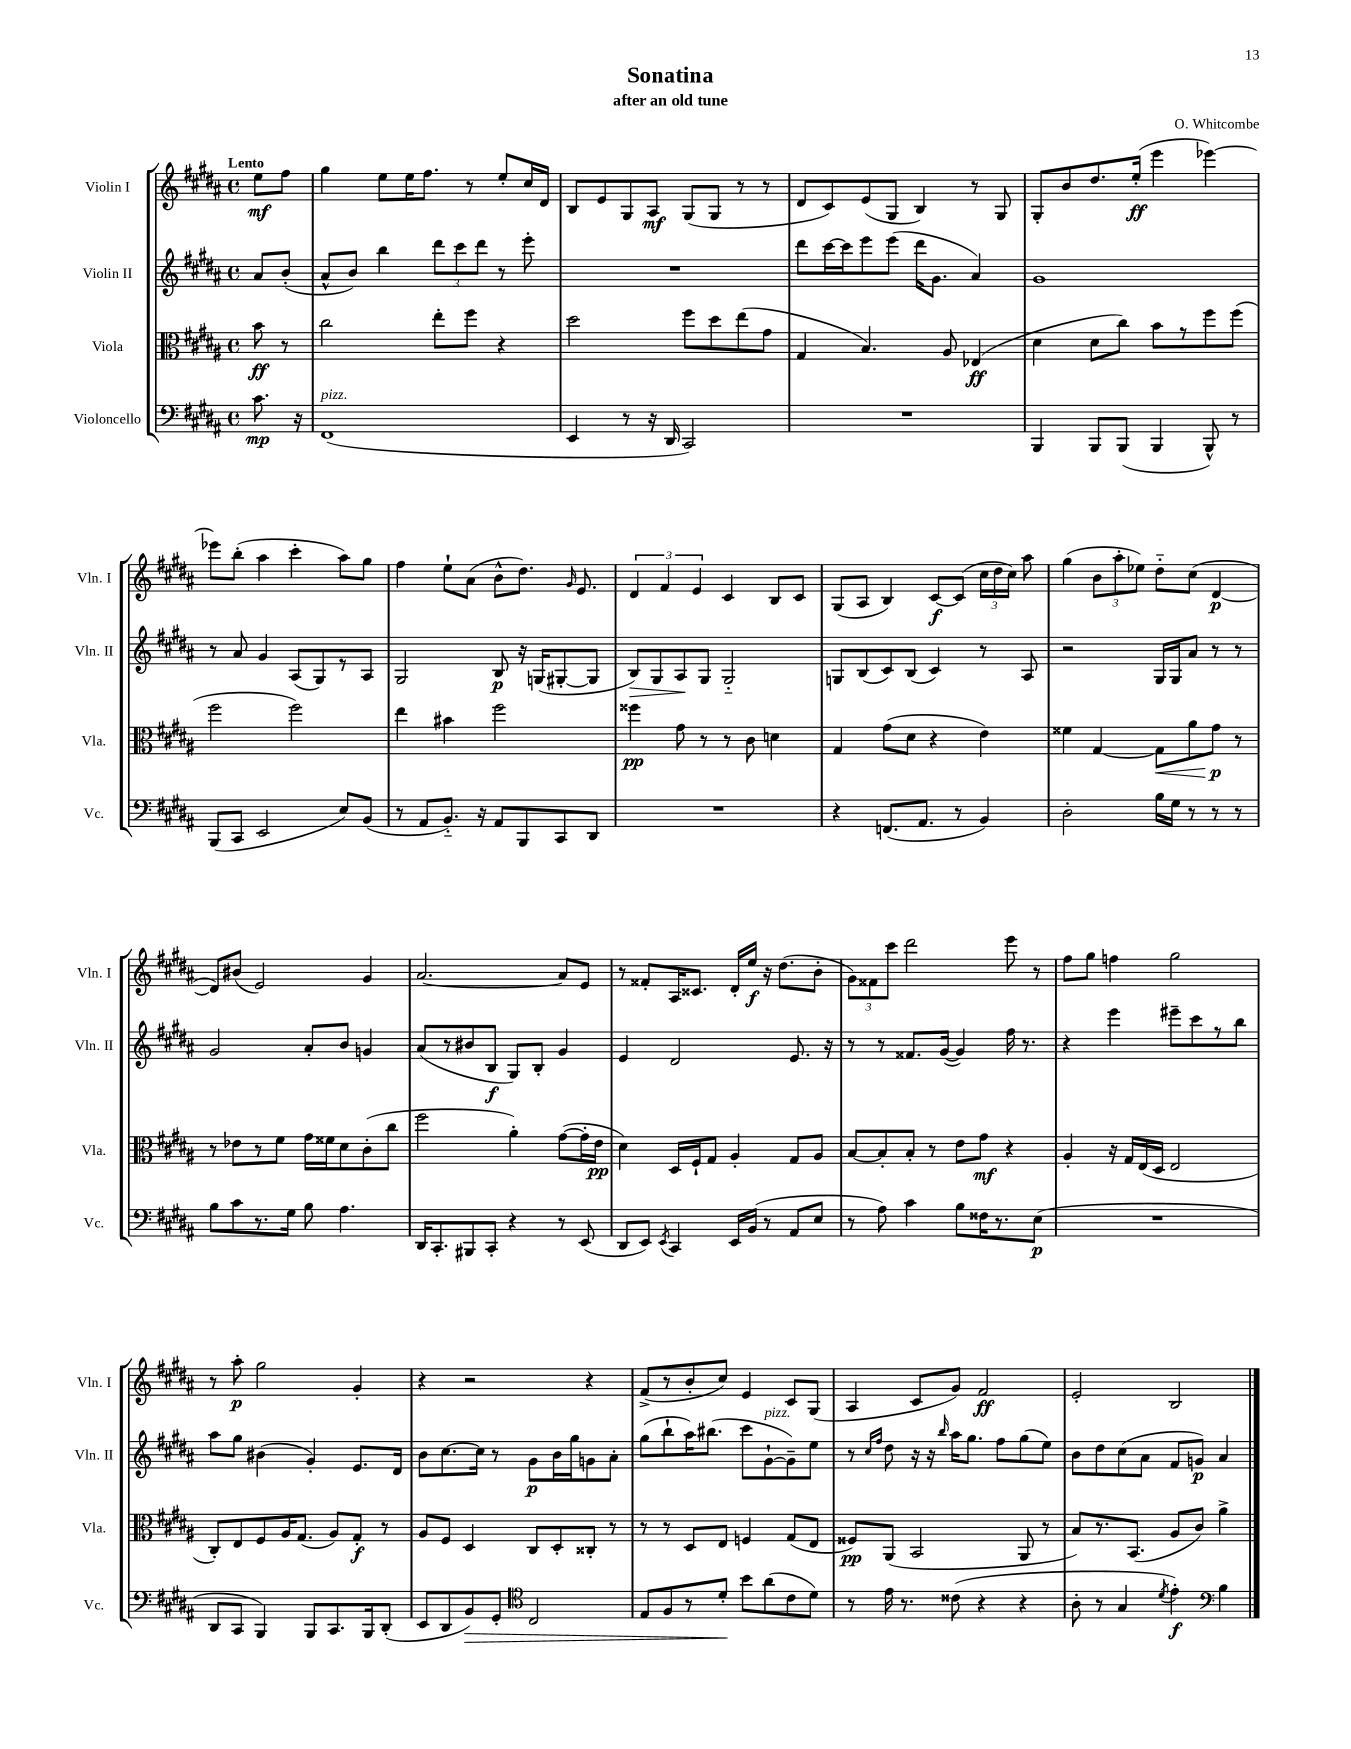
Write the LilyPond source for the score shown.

\header { title = "Sonatina" composer = "O. Whitcombe" subtitle = "after an old tune" }
<<
\new StaffGroup <<
\new Staff = "s0" \with { instrumentName = "Violin I" shortInstrumentName = "Vln. I" } {
    \clef treble \key b \major \defaultTimeSignature \time 4/4 \partial 4 \tempo "Lento"
    \autoBeamOff e''8[\mf fis''8] |
    gis''4 e''8[ e''16 fis''8.] r8 e''8[-. cis''16 dis'16] |
    b8[ e'8 gis8 ais8]\mf gis8[( gis8] r8 r8 |
    dis'8[ cis'8) e'8( gis8] b4) r8 gis8 |
    gis8[-. b'8 dis''8. e''16]-.\ff( e'''4 ees'''4~) |
    ees'''8[ b''8]-.( ais''4 cis'''4-. ais''8[) gis''8] |
    fis''4 e''8[-! ais'8]( b'8[-^ dis''8.]) \grace { gis'16 } e'8. |
    \tuplet 3/2 { dis'4 fis'4 e'4 } cis'4 b8[ cis'8] |
    gis8[( ais8] b4) cis'8[~\f cis'8]( \tuplet 3/2 { cis''16[ dis''16 cis''16]) } ais''8 |
    gis''4( \tuplet 3/2 { b'8[ ais''8-. ees''8]) } dis''8[-_ cis''8]( dis'4~\p |
    dis'8[) bis'8]( e'2) gis'4 |
    ais'2.~ ais'8[ e'8] |
    r8 fisis'8[-. ais16 cisis'8.] dis'16[-. e''16]\f r16 dis''8.[( b'8]-. |
    \tuplet 3/2 { gis'8[) fisis'8 cis'''8] } dis'''2 e'''8 r8 |
    fis''8[ gis''8] f''4 gis''2 |
    r8 ais''8-.\p gis''2 gis'4-. |
    r4 r2 r4 |
    fis'8[->( r8 b'8-. cis''8]) e'4 cis'8[ gis8]( |
    ais4 cis'8[ gis'8]) fis'2\ff |
    e'2-. b2 \bar "|." |
}
\new Staff = "s1" \with { instrumentName = "Violin II" shortInstrumentName = "Vln. II" } {
    \clef treble \key b \major \defaultTimeSignature \time 4/4 \partial 4
    \autoBeamOff ais'8[ b'8]-.( |
    ais'8[-^ b'8]) b''4 \tuplet 3/2 { dis'''8[ cis'''8 dis'''8] } r8 e'''8-. |
    R1 |
    dis'''8[ cis'''16~ cis'''16 e'''8 e'''8]( dis'''16[ gis'8.] ais'4) |
    gis'1 |
    r8 ais'8 gis'4 ais8[( gis8) r8 ais8] |
    gis2 b8\p r16 g16[( gis8~-. gis8] |
    b8[\>) gis8 ais8\! gis8] gis2-_ |
    g8[ b8( cis'8) b8]( cis'4) r8 ais8 |
    r2 gis16[ gis16 ais'8] r8 r8 |
    gis'2 ais'8[-. b'8] g'4 |
    ais'8[( r8 bis'8 b8]\f gis8[) b8]-. gis'4 |
    e'4 dis'2 e'8. r16 |
    r8 r8 fisis'8.[ gis'16]~( gis'4) fis''16 r8. |
    r4 e'''4 eis'''8[-- cis'''8 r8 b''8] |
    ais''8[ gis''8] bis'4( gis'4-.) e'8.[ dis'16] |
    b'8[ cis''8.~ cis''16] r8 gis'8[\p b'16 gis''16 g'8 ais'8]-. |
    gis''8[( b''8-! ais''16) bis''8.]( cis'''8[ gis'8~-!^\markup { \italic "pizz." } gis'8--) e''8] |
    r8 \grace { cis''16[ fis''16] } dis''8 r16 r16 \grace { b''16 } ais''16[ gis''8.] fis''8[ gis''8( e''8]) |
    b'8[ dis''8 cis''8( ais'8] fis'8[ g'8]\p) ais'4 \bar "|." |
}
\new Staff = "s2" \with { instrumentName = "Viola" shortInstrumentName = "Vla." } {
    \clef alto \key b \major \defaultTimeSignature \time 4/4 \partial 4
    \autoBeamOff b'8\ff r8 |
    cis''2 e''8[-. fis''8] r4 |
    dis''2 fis''8[ dis''8 e''8( gis'8] |
    gis4 b4.) ais8 ees4\ff( |
    dis'4 dis'8[ cis''8]) b'8[ r8 fis''8 fis''8]( |
    fis''2 fis''2) |
    e''4 bis'4 fis''2 |
    fisis''4\pp gis'8 r8 r8 cis'8 d'4 |
    gis4 gis'8[( dis'8] r4 e'4) |
    fisis'4 gis4~ gis8[\< ais'8 gis'8]\p\! r8 |
    r8 ees'8[ r8 fis'8] gis'16[ fisis'16 dis'8 cis'8-.( cis''8] |
    fis''2 ais'4-.) gis'8[~( gis'16-. e'16]\pp |
    dis'4) dis16[ fis16-! gis8] ais4-. gis8[ ais8] |
    b8[~ b8-. b8]-. r8 e'8[ gis'8]\mf r4 |
    ais4-. r16 gis16[ e16( dis16] e2 |
    cis8[-.) e8 fis8 ais16 gis8.]( ais8[) gis8]-.\f r8 |
    ais8[ fis8] dis4 cis8[ dis8-. cisis8]-. r8 |
    r8 r8 dis8[ e8] f4 gis8[( e8] |
    fisis8[\pp) ais,8]( b,2 ais,8 r8 |
    b8[) r8. b,8.]( ais8[ cis'8]) ais'4-> \bar "|." |
}
\new Staff = "s3" \with { instrumentName = "Violoncello" shortInstrumentName = "Vc." } {
    \clef bass \key b \major \defaultTimeSignature \time 4/4 \partial 4
    \autoBeamOff cis'8.\mp r16 |
    fis,1^\markup { \italic "pizz." }( |
    e,4 r8 r16 dis,16 cis,2) |
    R1 |
    b,,4 b,,8[ b,,8]( b,,4 b,,8-^) r8 |
    b,,8[( cis,8] e,2 e8[) b,8]( |
    r8 ais,8[ b,8.]-_) r16 ais,8[ b,,8 cis,8 dis,8] |
    R1 |
    r4 f,8.[( ais,8.] r8 b,4) |
    dis2-. b16[ gis16] r8 r8 r8 |
    b8[ cis'8 r8. gis16] b8 ais4. |
    dis,16[ cis,8.-. bis,,8 cis,8]-. r4 r8 e,8( |
    dis,8[ e,8]) \acciaccatura { e,8 } cis,4 e,16[ b,16]( r8 ais,8[ e8] |
    r8 ais8) cis'4 b8[ fisis16 r8. e8]\p( |
    R1 |
    dis,8[ cis,8] b,,4) b,,8[ cis,8. b,,16 dis,8]-.( |
    e,8[ dis,8 b,8\>) gis,8]-. \clef tenor cis2 |
    e8[ fis8 r8 dis'8]-.\! b'8[ ais'8( cis'8 dis'8]) |
    r8 e'16 r8. cisis'8( r4 r4 |
    ais8-. r8 gis4 \acciaccatura { dis'8 } e'4-.\f) \clef bass b4 \bar "|." |
}
>>
>>
\layout { \context { \Score \remove "Bar_number_engraver" } }
